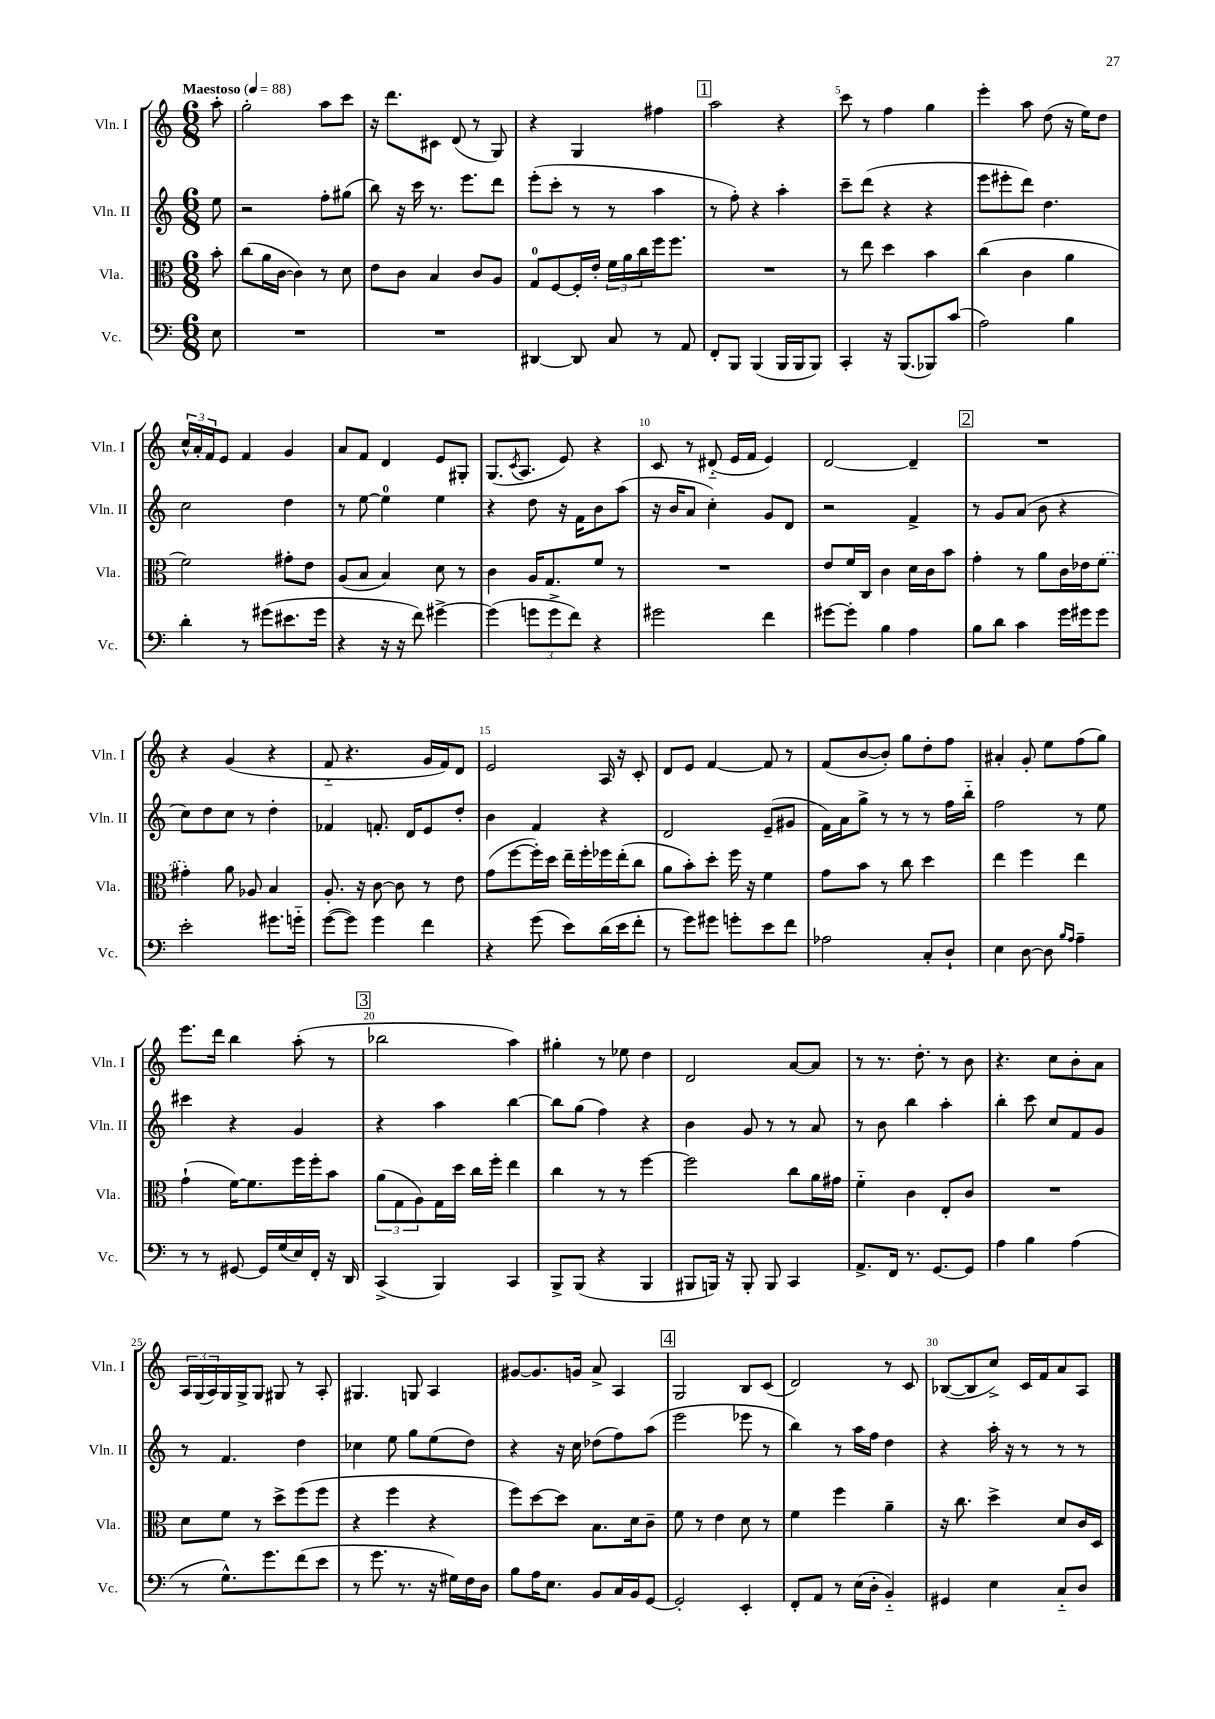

**kern	**kern	**kern	**kern
*part4	*part3	*part2	*part1
*staff4	*staff3	*staff2	*staff1
*I"Vc.	*I"Vla.	*I"Vln. II	*I"Vln. I
*I'Vc.	*I'Vla.	*I'Vln. II	*I'Vln. I
*clefF4	*clefC3	*clefG2	*clefG2
*k[]	*k[]	*k[]	*k[]
*M6/8	*M6/8	*M6/8	*M6/8
*MM88	*MM88	*MM88	*MM88
=	=	=	=
!	!	!	!LO:TX:a:B:t=Maestoso
8E\	8b'\	8ee\	8aa'\
=1	=1	=1	=1
2.r	(8cc\L	2r	2gg'\
.	16a\L	.	.
.	[16c\JJ	.	.
.	4c\])	.	.
.	8r	8ff'\L	8aa\L
.	8d\	(8gg#X\J	8ccc\J
=2	=2	=2	=2
2.r	8e\L	8bb\)	16r
.	.	.	8.ddd\L
.	8c\J	16r	.
.	.	16ccc\	.
.	4B/	8.r	8c#X\J
.	.	.	(8d/
.	.	8.eee\L	.
.	8c/L	.	8r
.	8A/J	8ddd\J	8G/)
=3	=3	=3	=3
[4DD#X/	8G/L	(8eee'\L	4r
.	[8F/	8ccc'\J	.
8DD#/]	16F'/L]	8r	4G/
.	16e'/JJ	.	.
8C/	24f\LL	8r	.
.	24a\	.	.
.	24cc\	.	.
8r	16ff\J	4aa\	4ff#X\
.	8.ff\J	.	.
8AA/	.	.	.
!!LO:REH:place=s1:t=1
=4	=4	=4	=4
8FF'/L	2.r	8r	2aa\
8BBB/J	.	8ff'\)	.
(4BBB/	.	4r	.
16BBB/LL	.	4aa'\	4r
16BBB/J	.	.	.
8BBB/J)	.	.	.
=5	=5	=5	=5
4CC'/	8r	8ccc~\L	8ccc\
.	8ee\	(8ddd\J	8r
16r	4dd\	4r	4ff\
(8.BBB/L	.	.	.
8BBB-X/)	4b\	4r	4gg\
(8c/J	.	.	.
=6	=6	=6	=6
2A\)	(4cc\	8eee\L	4eee'\
.	.	8eee#X'\	.
.	4c\	8ddd\J)	8aa\
.	.	4.dd\	(8dd\
4B\	4a\	.	16r
.	.	.	16ee\KL)
.	.	.	8dd\J
!!LO:LB:g=z
=7	=7	=7	=7
4d'\	2f\)	2cc\	24cc^^/LL
.	.	.	24a'/
.	.	.	24f/J
.	.	.	8e/J
8r	.	.	4f/
(8g#X\L	.	.	.
8.e#X\	8g#X'\L	4dd\	4g/
.	8e\J	.	.
16g#\Jk	.	.	.
=8	=8	=8	=8
4r	(8A/L	8r	8a/L
.	8B/J	[8ee\	8f/J
16r	4B/)	4ee\]	4d/
16r	.	.	.
8f\)	.	.	.
[4g#X^\	8d\	4ee\	8e/L
.	8r	.	8G#X'/J
=9	=9	=9	=9
(4g#\]	4c\	4r	(8.G/L
.	.	.	8qc/
.	.	.	8.A/J
12gn\L	16A/KL	8dd\	.
.	8.G/	.	.
12g^\	.	.	.
.	.	16r	8e/)
12f\J)	.	.	.
.	.	16f\KL	.
4r	8f/J	8b\	4r
.	8r	(8aa\J	.
=10	=10	=10	=10
2g#X\	2.r	16r	8c/
.	.	16b/KL	.
.	.	8a/J	8r
.	.	4cc'\)	(8d#X/
.	.	.	16e/LL
.	.	.	16f/JJ
4f\	.	8g/L	4e/)
.	.	8d/J	.
=11	=11	=11	=11
[8g#X\L	8e/L	2r	[2d/
8g#'\J]	16f/L	.	.
.	16C/JJ	.	.
4B\	4c\	.	.
4A\	16d\LL	4f^/	4d~/]
.	16c\J	.	.
.	8b\J	.	.
!!LO:REH:place=s1:t=2
=12	=12	=12	=12
8B\L	4g'\	8r	2.r
8d\J	.	8g/L	.
4c\	8r	(8a/J	.
.	8a\L	8b\	.
16g\LL	16c\L	4r	.
16g#X\J	16e-X\J	.	.
8g#\J	(8f\J	.	.
!!LO:LB:g=z
=13	=13	=13	=13
2e'\	4g#X'\)	8cc\L)	4r
.	.	8dd\	.
.	8a\	8cc\J	(4g/
.	8A-X/	8r	.
8.g#X\L	4B/	4dd'\	4r
16gn\Jk	.	.	.
=14	=14	=14	=14
([8g\L	8.A'/	4f-X/	8f/
8g\J])	.	.	4.r
.	16r	.	.
4g\	[8c\	8.fn'/	.
.	8c\]	.	.
.	.	16d/KL	.
4f\	8r	8e/	16g/LL
.	.	.	16f/J)
.	8e\	8dd'/J	8d/J
=15	=15	=15	=15
4r	(8g\L	4b\	2e/
.	[8ff\	.	.
(8g\	16ff'\L])	4f/	.
.	16dd\JJ	.	.
8e\L)	16ee~\LL	.	.
.	16ff'\	.	.
(16d\L	16ff-X\	4r	16A/
16e\J	(16ee'\J	.	16r
8f'\J	8cc\J	.	8c'/
=16	=16	=16	=16
8r	8a\L	2d/	8d/L
8g\L)	8b'\)	.	8e/J
8g#X\J	8dd'\J	.	[4f/
8gn'\L	16ff\	.	.
.	16r	.	.
8e\	4f\	(8e~/L	8f/]
8f\J	.	8g#X/J	8r
=17	=17	=17	=17
2A-X\	8g\L	16f\LL)	(8f/L
.	.	16a\J	.
.	8b\J	8gg^\J	[8b/
.	8r	8r	8b'/J])
.	8cc\	8r	8gg\L
8C'/L	4dd\	8r	8dd'\
8D`/J	.	16ff\LL	8ff\J
.	.	16bb\JJ	.
=18	=18	=18	=18
4E\	4ee\	2ff\	4a#X'/
[8D\	4ff\	.	8g'/
8D\]	.	.	8ee\L
16qqB/LL	.	.	.
16qqA/JJ	.	.	.
4A~\	4ee\	8r	(8ff\
.	.	8ee\	8gg\J)
!!LO:LB:g=z
=19	=19	=19	=19
8r	(4g`\	4ccc#X\	8.eee\L
8r	.	.	.
.	.	.	16ddd\Jk
[8GG#X/	[16f\KL)	4r	4bb\
.	8.f\]	.	.
16GG#/LL]	.	.	.
(16G/	.	.	.
16E/)	16ff\L	4g/	(8aa'\
16FF'/JJ	16ff'\J	.	.
16r	8b\J	.	8r
16DD/	.	.	.
!!LO:REH:place=s1:t=3
=20	=20	=20	=20
(4CC^/	(12a\L	4r	2bb-X\
.	12G\	.	.
.	12A\)	.	.
4BBB/)	16G\L	4aa\	.
.	16dd\JJ	.	.
.	16cc\LL	.	.
.	16ff'\JJ	.	.
4CC/	4ee\	[4bb\	4aa\)
=21	=21	=21	=21
8BBB^/L	4cc\	8bb\L]	4gg#X'\
(8BBB/J	.	(8gg\J	.
4r	8r	4ff\)	8r
.	8r	.	8ee-X\
4BBB/	[4ff\	4r	4dd\
=22	=22	=22	=22
8BBB#X/L	2ff\]	4b\	2d/
16BBBn/Jk)	.	.	.
16r	.	.	.
8BBB'/	.	8g/	.
8BBB/	.	8r	.
4CC/	8cc\L	8r	[8a/L
.	16a\L	8a/	8a/J]
.	16g#X\JJ	.	.
=23	=23	=23	=23
8.AA^/L	4f\	8r	8r
.	.	8b\	8.r
16FF/Jk	.	.	.
8.r	4c\	4bb\	.
.	.	.	8.dd'\
[8.GG/L	.	.	.
.	8E'/L	4aa'\	8r
8GG/J]	8c/J	.	8b\
=24	=24	=24	=24
4A\	2.r	4bb'\	4.r
4B\	.	8ccc\	.
.	.	8cc/L	8cc\L
(4A\	.	8f/	8b'\
.	.	8g/J	8a\J
!!LO:LB:g=z
=25	=25	=25	=25
8r	8d\L	8r	24A/LL
.	.	.	(24G/
.	.	.	24A/)
8.G^^\L)	8f\J	4.f/	16G/
.	.	.	16G^/J
.	8r	.	8G/J
8.g\	.	.	.
.	8dd^\L	.	8G#X/
(8f\	(8ff\	4dd\	8r
8e\J	8ff\J	.	8A'/
=26	=26	=26	=26
8r	4r	4cc-X\	4.G#X/
8.g\	.	.	.
.	4ff\	8ee\	.
8.r	.	.	.
.	.	8gg\L	8Gn/
16r	4r	(8ee\	4A/
16G#X\LL)	.	.	.
16F\	.	8dd\J)	.
16D\JJ	.	.	.
=27	=27	=27	=27
8B\L	8ff\L)	4r	[8g#X/L
16A\K	[8dd\	.	8.g#/]
8.E\J	.	.	.
.	8dd\J]	16r	.
.	.	16cc\	16gn/Jk
8BB/L	8.B\L	(8dd-X\L	8a^/
16C/L	.	8ff\)	4A/
16BB/J	16d\k	.	.
[8GG/J	8c~\J	(8aa\J	.
!!LO:REH:place=s1:t=4
=28	=28	=28	=28
2GG'/]	8f\	2eee\	2G/
.	8r	.	.
.	4e\	.	.
4EE'/	8d\	8eee-X\	8B/L
.	8r	8r	(8c/J
=29	=29	=29	=29
8FF'/L	4f\	4bb\)	2d/)
8AA/J	.	.	.
8r	4ff\	8r	.
(16E\LL	.	16aa\LL	.
16D'\JJ	.	16ff\JJ	.
4BB/)	4a~\	4dd\	8r
.	.	.	8c/
=30	=30	=30	=30
4GG#X/	16r	4r	([8B-X/L
.	8.cc\	.	.
.	.	.	8B-/]
4E\	4dd^\	16aa'\	8cc^/J)
.	.	16r	.
.	.	8r	16c/LL
.	.	.	16f/J
8C/L	8d/L	8r	8a/
8D/J	16c/L	8r	8A/J
.	16D/JJ	.	.
==	==	==	==
*-	*-	*-	*-
